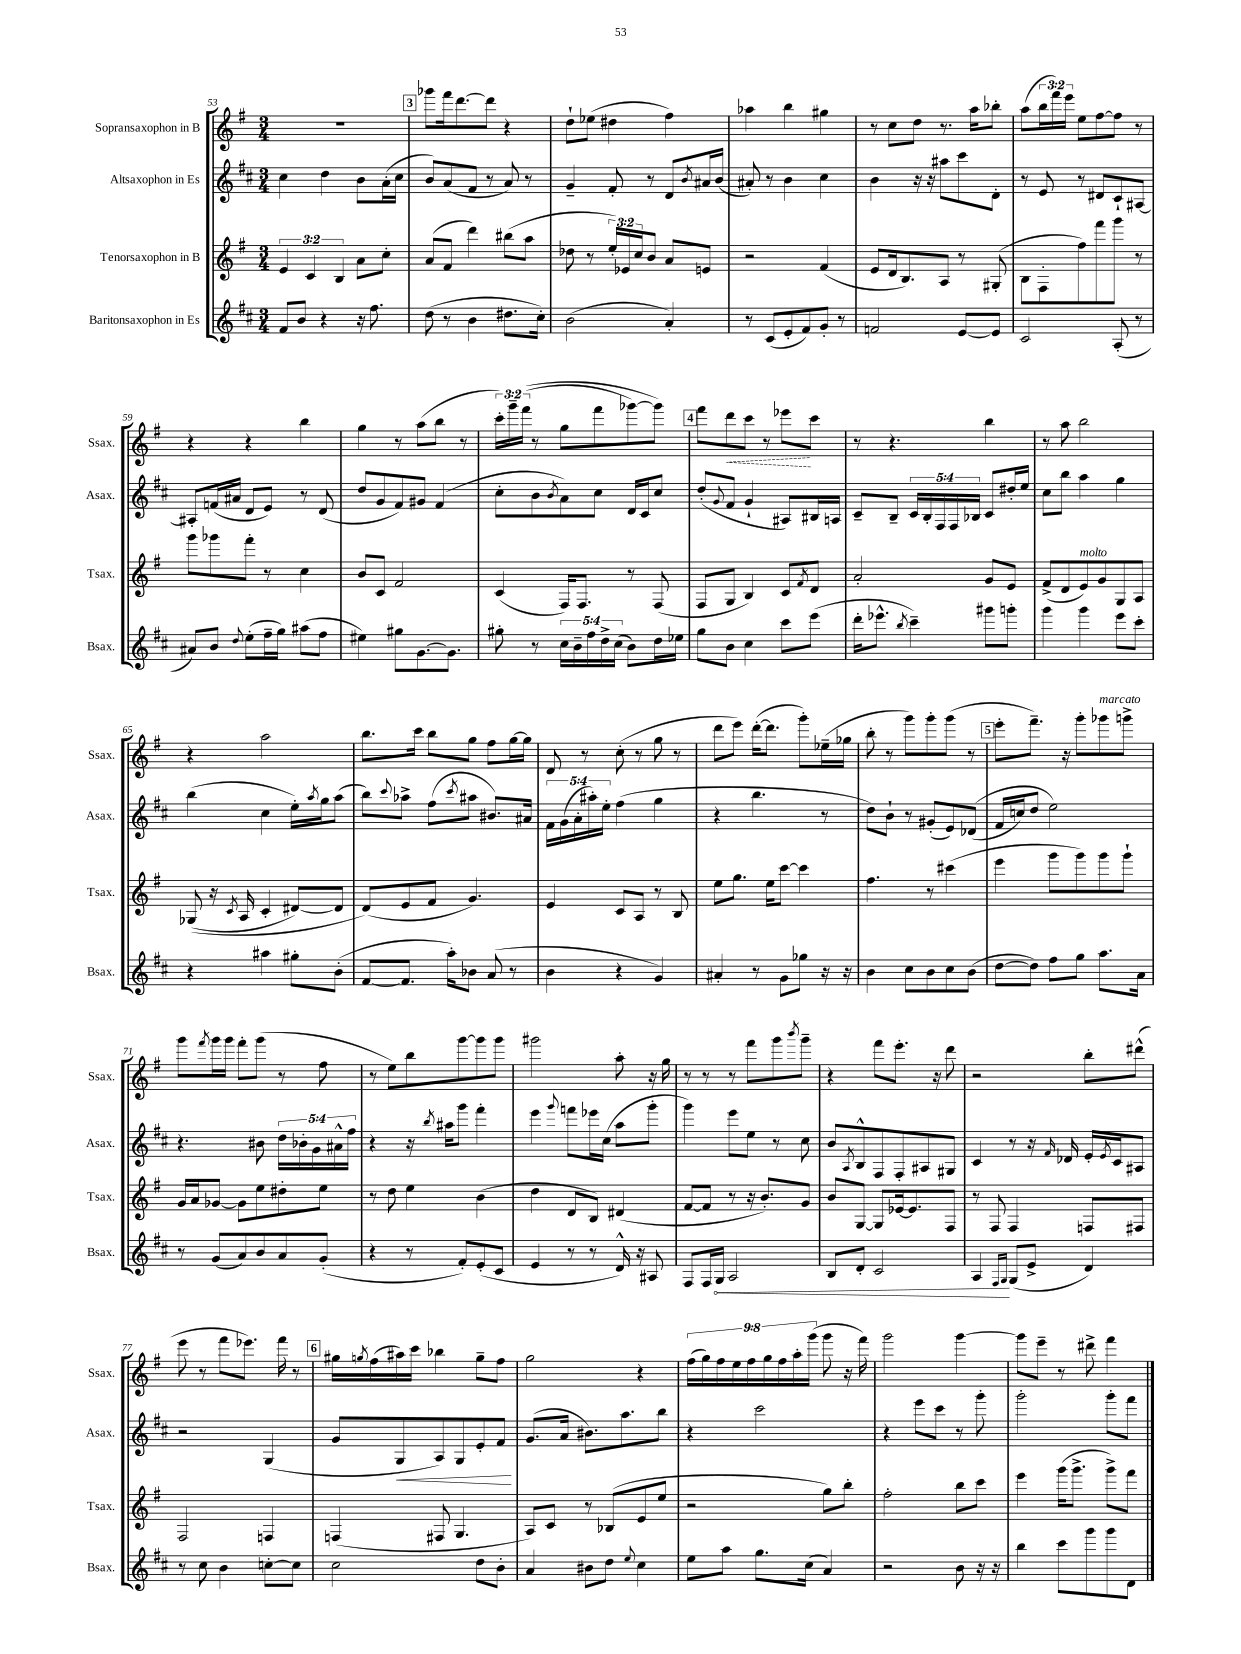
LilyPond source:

<<
\new StaffGroup <<
\new Staff = "s0" \with { instrumentName = "Sopransaxophon in B" shortInstrumentName = "Ssax." } {
    \clef treble \key g \major \numericTimeSignature \time 3/4 \override Staff.TupletNumber.text = #tuplet-number::calc-fraction-text
    R2. |
    \mark \markup { \box "3" } ges'''8 fis'''16 d'''8.~ d'''8 r4 |
    d''8-! ees''8( dis''4 fis''4) |
    aes''4 b''4 gis''4 |
    r8 c''8 d''8 r8. a''16 bes''8-. |
    a''8( \tuplet 3/2 { b''16 fis'''16) e'''16 } e''8 fis''8~ fis''8 r8 |
    r4 r4 b''4 |
    g''4 r8 a''8( b''8 r8 |
    \tuplet 3/2 { c'''16-.) g'''16-- fis'''16(\( } r8 g''8 fis'''8 ges'''8~) ges'''8\) |
    \mark \markup { \box "4" } fis'''8 \once \override Hairpin.style = #'dashed-line d'''8\< c'''8 r8 ees'''8\! c'''8 |
    r8 r4. b''4 |
    r8 a''8 b''2 |
    r4 a''2 |
    b''8. c'''16 b''8 g''8 fis''8 g''16~ g''16 |
    d'8 r8 c''8-.( r8 g''8 r8 |
    d'''8 e'''8) d'''16~-.( d'''8. g'''8-.) ees''16--( ges''16 |
    b''8-. r8 g'''8) g'''8-. g'''8( r8 |
    \mark \markup { \box "5" } e'''8-. fis'''8.--) r16 g'''8-. ges'''8^\markup { \italic "marcato" } g'''8-> |
    g'''8 \acciaccatura { fis'''8 } g'''16 g'''16 fis'''8-. g'''8( r8 fis''8 |
    r8 e''8) b''8 g'''8~ g'''8 g'''8 |
    gis'''2 a''8-. r16 g''16 |
    r8 r8 r8 fis'''8 g'''8 \acciaccatura { b'''8 } g'''8-- |
    r4 fis'''8 e'''8.-. r16 d'''8 |
    r2 b''8-. dis'''8-^( |
    e'''8 r8 fis'''8 ees'''8.) fis'''16 r8 |
    \mark \markup { \box "6" } gis''16 \acciaccatura { g''8 } fis''16( ais''16) c'''16 bes''4 g''8-- fis''8 |
    g''2 r4 |
    \tuplet 9/8 { fis''16( g''16) fis''16 e''16 fis''16 g''16 fis''16 a''16-. g'''16( } g'''8 r16 fis'''16) |
    g'''2 g'''4~ |
    g'''8 e'''8-- r8 dis'''8-> fis'''4 \bar "|." |
}
\new Staff = "s1" \with { instrumentName = "Altsaxophon in Es" shortInstrumentName = "Asax." } {
    \clef treble \key d \major \numericTimeSignature \time 3/4 \override Staff.TupletNumber.text = #tuplet-number::calc-fraction-text
    cis''4 d''4 b'8 a'16-.( cis''16 |
    \mark \markup { \box "3" } b'8) a'8( fis'8 r8 a'8) r8 |
    g'4-- fis'8-. r8 d'8 \acciaccatura { b'8 } ais'16 b'16( |
    ais'8-.) r8 b'4 cis''4 |
    b'4 r16 r16 ais''8 cis'''8 d'8-. |
    r8 e'8 r8 dis'8 cis'8-! ais8~ |
    ais8-. f'16( ais'16 d'8 e'8) r8 d'8( |
    d''8 g'8 fis'8) gis'8 fis'4( |
    cis''8-. b'8 \acciaccatura { b'8 } a'8) cis''8 d'16 cis'16 cis''8 |
    \mark \markup { \box "4" } d''8-.( \appoggiatura { g'8 } fis'8 g'4-! ais8) bis16 a16 |
    cis'8-- b8-- \tuplet 5/4 { cis'16 b16-. fis16 fis16 bes16 } cis'8 dis''16-. e''16 |
    cis''8 b''8 a''4 g''4 |
    b''4( cis''4 e''16-.) \acciaccatura { a''8 } g''16 a''8( |
    b''8) \appoggiatura { cis'''8 } aes''8-> fis''8( \acciaccatura { cis'''8 } ais''8 bis'8.) ais'16 |
    \tuplet 5/4 { fis'16 g'16( a'16-. ais''16-.) e''16-. } fis''4( g''4 |
    r4 b''4. r8 |
    d''8) b'8-! r8 gis'8-.( e'8) des'8(\( |
    \mark \markup { \box "5" } fis'16 c''16) d''8 e''2\) |
    r4. bis'8 \tuplet 5/4 { d''16 bes'16-. g'16 ais'16-^ fis''16 } |
    r4 r16 \acciaccatura { b''8 } ais''16 g'''8 fis'''4-. |
    e'''4 \appoggiatura { g'''8 } f'''8 ees'''16 cis''16( a''8 g'''8-. |
    g'''4) e'''8 e''8 r8 cis''8 |
    b'8 \acciaccatura { a8 } b8-^ fis8 fis8-. ais8 gis8 |
    cis'4 r8 r16 \grace { fis'16 } des'16 e'16-. \acciaccatura { e'8 } cis'16 ais8 |
    r2 g4( |
    \mark \markup { \box "6" } g'8 g8\< a8) g8 e'8-. fis'8\! |
    g'8.( a'16 bis'8.) a''8. b''8 |
    r4 cis'''2 |
    r4 e'''8 cis'''8 r8 g'''8-. |
    g'''2-. g'''8-. fis'''8 \bar "|." |
}
\new Staff = "s2" \with { instrumentName = "Tenorsaxophon in B" shortInstrumentName = "Tsax." } {
    \clef treble \key g \major \numericTimeSignature \time 3/4 \override Staff.TupletNumber.text = #tuplet-number::calc-fraction-text
    \tuplet 3/2 { e'4 c'4 b4 } a'8 c''8-. |
    \mark \markup { \box "3" } a'8( fis'8 d'''4) bis''8( a''8 |
    des''8 r8 \tuplet 3/2 { e''16-.) ees'16 c''16 } b'8 a'8 e'8 |
    r2 fis'4( |
    e'8 d'16 b8.) a8 r8 gis8-.( |
    b8 fis8-. fis''8) fis'''8 g'''8 r8 |
    g'''8 ges'''8 fis'''8-. r8 c''4 |
    b'8 c'8 fis'2 |
    c'4( fis16) fis8. r8 fis8( |
    \mark \markup { \box "4" } fis8 g8 b4) c'8 \acciaccatura { fis'8 } d'8 |
    a'2-. g'8 e'8 |
    fis'8->( d'8 e'8^\markup { \italic "molto" }) g'8 g8 a8 |
    ges8(\( r16 \acciaccatura { c'8 } a16 c'4-. dis'8~) dis'8 |
    d'8(\) e'8 fis'8 g'4.) |
    e'4 c'8 a8 r8 b8 |
    e''8 g''8. e''16 c'''8~ c'''4 |
    fis''4. r8 cis'''4( |
    \mark \markup { \box "5" } e'''4 g'''8 g'''8) g'''8 g'''8-! |
    g'16 a'16 ges'8~ ges'8 e''8 dis''8-. e''8 |
    r8 d''8 e''4 b'4( |
    d''4 d'8 b8) dis'4( |
    fis'8~ fis'8 r8 r16 b'8.-.) g'8 |
    b'8 g8~ g8 ees'16~ ees'8. fis8 |
    r8 fis8 fis4 f8 fis8 |
    fis2 f4 |
    \mark \markup { \box "6" } f4( fis8 g4. |
    a8) c'8 r8 bes8( e'8 e''8 |
    r2 g''8) b''8-. |
    fis''2-. b''8 c'''8 |
    e'''4 g'''16( g'''8.-> g'''8->) fis'''8 \bar "|." |
}
\new Staff = "s3" \with { instrumentName = "Baritonsaxophon in Es" shortInstrumentName = "Bsax." } {
    \clef treble \key d \major \numericTimeSignature \time 3/4 \override Staff.TupletNumber.text = #tuplet-number::calc-fraction-text
    fis'8 b'8 r4 r16 fis''8. |
    \mark \markup { \box "3" } d''8( r8 b'4 dis''8. cis''16-.) |
    b'2( a'4-.) |
    r8 cis'8( e'8-. fis'8) g'8-. r8 |
    f'2 e'8~ e'8 |
    cis'2 a8-.( r8 |
    ais'8) b'8 \appoggiatura { d''8 } e''8-.( fis''16-- g''16) ais''8( fis''8 |
    eis''4) gis''8 g'8.~ g'8. |
    gis''8-. r8 \tuplet 5/4 { cis''16 b'16-- fis''16 d''16-> cis''16( } b'8) d''16 ees''16 |
    \mark \markup { \box "4" } g''8 b'8 cis''4 cis'''8 e'''8( |
    d'''16-. ees'''8.-^ \acciaccatura { b''8 } cis'''4--) gis'''8 g'''8-. |
    g'''4 g'''4 e'''8 cis'''8-. |
    r4 ais''4 gis''8-. b'8-.( |
    fis'8~ fis'8. a''16-.) bes'8 a'8( r8 |
    b'4 r4 g'4) |
    ais'4-. r8 g'8 ges''8 r16 r16 |
    b'4 cis''8 b'8 cis''8 b'8( |
    \mark \markup { \box "5" } d''8~ d''8) fis''8 g''8 a''8. a'16 |
    r8 g'8( a'8) b'8 a'8 g'8-.( |
    r4 r8 fis'8-.) e'8-.( cis'8 |
    e'4 r8 r8 d'16-^) r16 ais8 |
    fis8 fis16 \once \override Hairpin.circled-tip = ##t g16\< a2 |
    b8 d'8-. cis'2 |
    a4\! \grace { fis16 g16 } g8( e'8-> d'4) |
    r8 cis''8 b'4 c''8~-. c''8 |
    \mark \markup { \box "6" } cis''2 d''8 b'8-. |
    a'4 bis'8 d''8 \appoggiatura { e''8 } cis''4 |
    e''8 a''8 g''8. cis''16( a'4) |
    r2 b'8 r16 r16 |
    b''4 cis'''8 g'''8 g'''8 d'8 \bar "|." |
}
>>
>>
\layout { \context { \Score currentBarNumber = #53 } }
